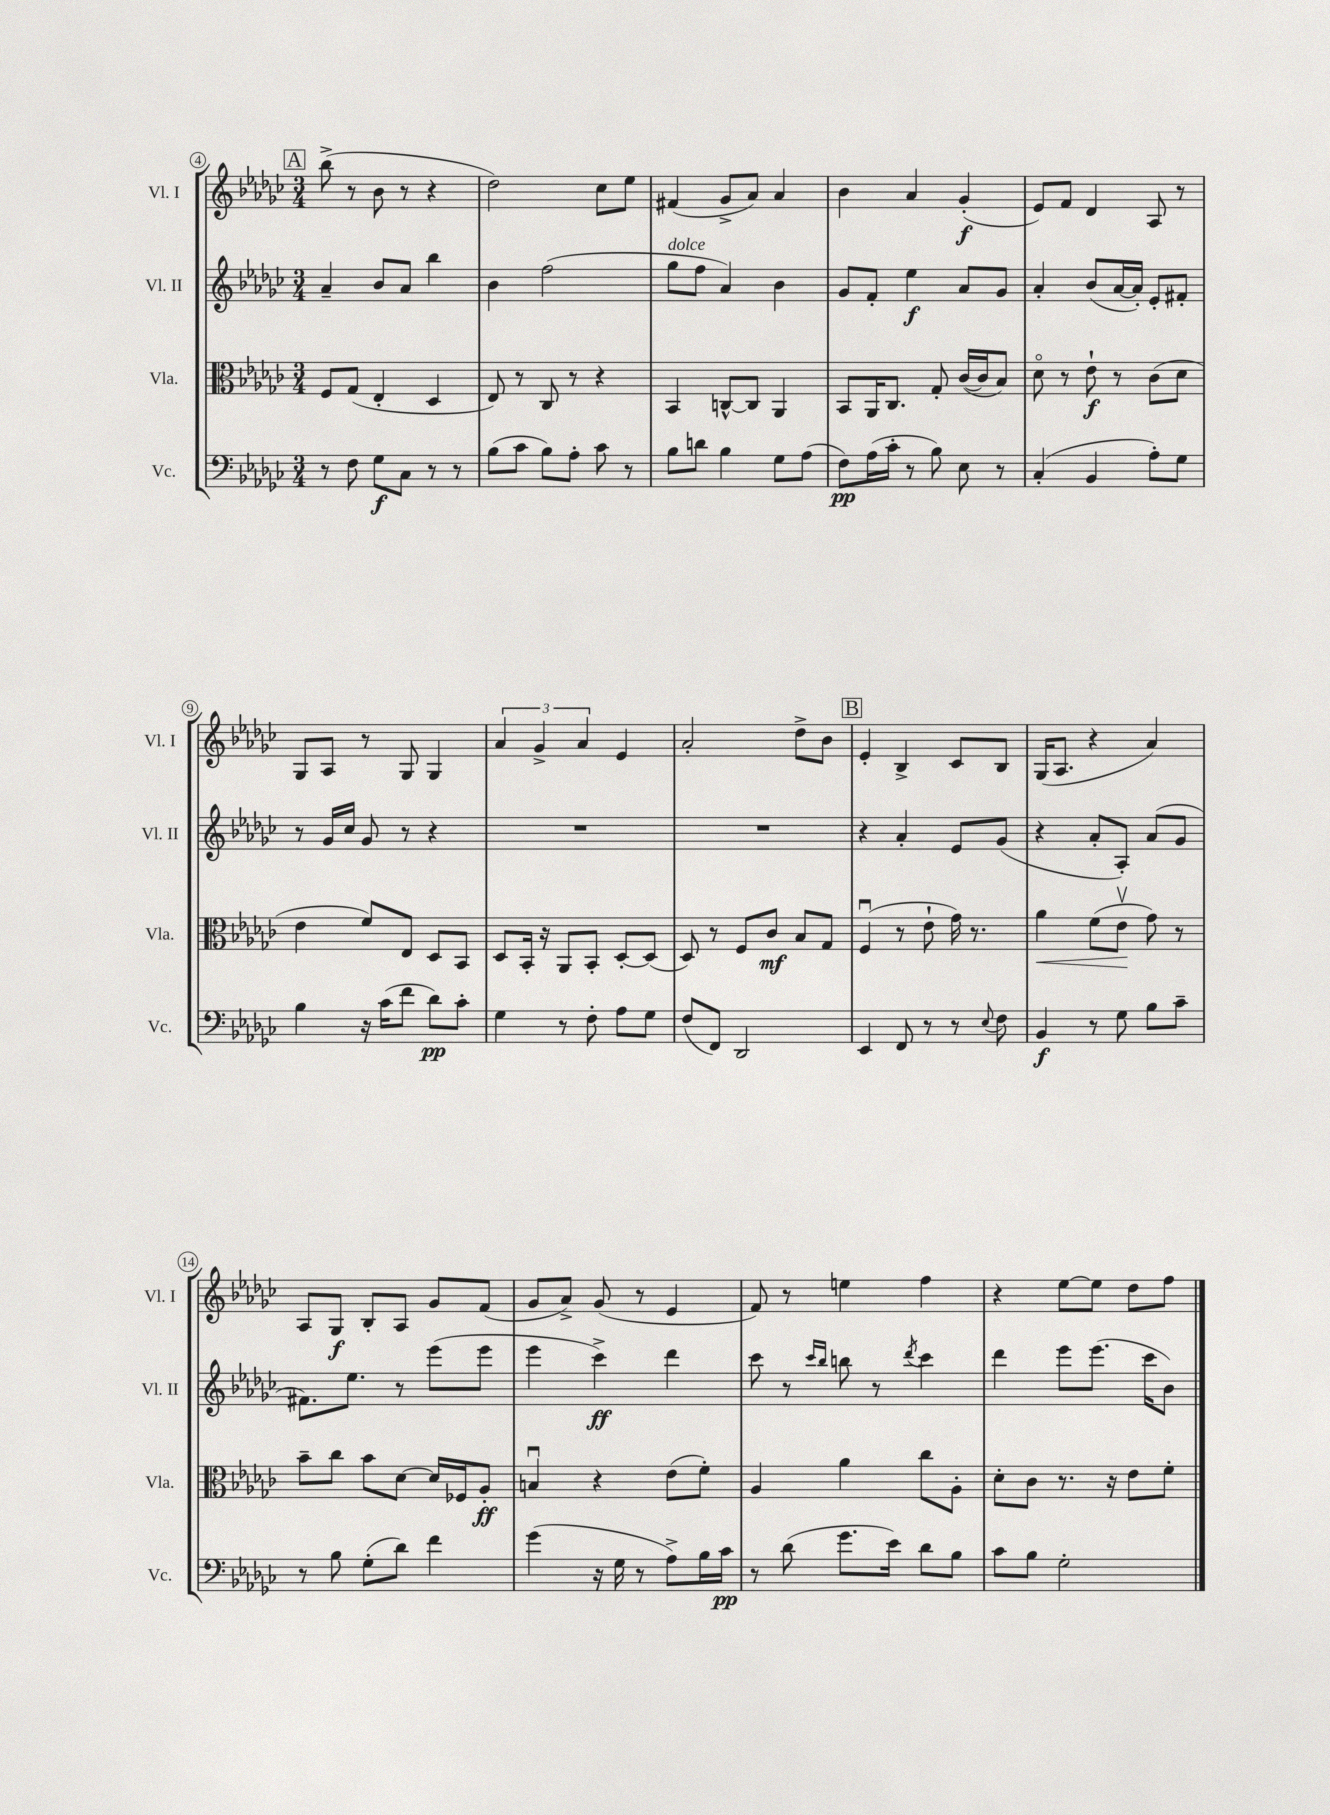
<<
\new StaffGroup <<
\new Staff = "s0" \with { instrumentName = "Vl. I" shortInstrumentName = "Vl. I" } {
    \clef treble \key ges \major \numericTimeSignature \time 3/4
    \autoBeamOff \mark \markup { \box "A" } bes''8->( r8 bes'8 r8 r4 |
    des''2) ces''8[ ees''8] |
    fis'4( ges'8[-> aes'8]) aes'4 |
    bes'4 aes'4 ges'4-.\f( |
    ees'8[) f'8] des'4 aes8 r8 |
    ges8[ aes8] r8 ges8 ges4 |
    \tuplet 3/2 { aes'4 ges'4-> aes'4 } ees'4 |
    aes'2-. des''8[-> bes'8] |
    \mark \markup { \box "B" } ees'4-. bes4-> ces'8[ bes8] |
    ges16[( aes8.] r4 aes'4) |
    aes8[ ges8]\f bes8[-. aes8] ges'8[ f'8]( |
    ges'8[ aes'8]->) ges'8( r8 ees'4 |
    f'8) r8 e''4 f''4 |
    r4 ees''8[~ ees''8] des''8[ f''8] \bar "|." |
}
\new Staff = "s1" \with { instrumentName = "Vl. II" shortInstrumentName = "Vl. II" } {
    \clef treble \key ges \major \numericTimeSignature \time 3/4
    \autoBeamOff \mark \markup { \box "A" } aes'4-- bes'8[ aes'8] bes''4 |
    bes'4 f''2( |
    ges''8[^\markup { \italic "dolce" } f''8] aes'4) bes'4 |
    ges'8[ f'8]-. ees''4\f aes'8[ ges'8] |
    aes'4-. bes'8[( aes'16~ aes'16]-.) ees'8[-. fis'8]-. |
    r8 ges'16[ ces''16] ges'8 r8 r4 |
    R2. |
    R2. |
    \mark \markup { \box "B" } r4 aes'4-. ees'8[ ges'8]( |
    r4 aes'8[-. aes8]-.) aes'8[( ges'8] |
    fis'8.[) ees''8.] r8 ees'''8[( ees'''8] |
    ees'''4 ces'''4->\ff) des'''4 |
    ces'''8 r8 \grace { ces'''16[ bes''16] } b''8 r8 \acciaccatura { des'''8 } ces'''4 |
    des'''4 ees'''8[ ees'''8.]( ces'''16[ bes'8]) \bar "|." |
}
\new Staff = "s2" \with { instrumentName = "Vla." shortInstrumentName = "Vla." } {
    \clef alto \key ges \major \numericTimeSignature \time 3/4
    \autoBeamOff \mark \markup { \box "A" } f8[ ges8]( ees4-. des4 |
    ees8) r8 ces8 r8 r4 |
    bes,4 c8[~-^ c8] aes,4 |
    bes,8[ aes,16 ces8.] ges8-. ces'16[~( ces'16 bes8]) |
    des'8\flageolet r8 ees'8-!\f r8 ces'8[( des'8] |
    ees'4 f'8[) ees8] des8[ bes,8] |
    des8[ bes,16]-. r16 aes,8[ bes,8]-. des8[~-. des8]( |
    des8) r8 f8[ ces'8]\mf bes8[ ges8] |
    \mark \markup { \box "B" } f4\downbow( r8 ees'8-! ges'16) r8. |
    aes'4\< f'8[( ees'8]\upbow\! ges'8) r8 |
    bes'8[-- ces''8] bes'8[ des'8]~ des'16[ fes16 aes8]-.\ff |
    b4\downbow r4 ees'8[( f'8]-.) |
    aes4 aes'4 ces''8[ aes8]-. |
    des'8[-. ces'8] r8. r16 ees'8[ f'8]-. \bar "|." |
}
\new Staff = "s3" \with { instrumentName = "Vc." shortInstrumentName = "Vc." } {
    \clef bass \key ges \major \numericTimeSignature \time 3/4
    \autoBeamOff \mark \markup { \box "A" } r8 f8 ges8[\f ces8] r8 r8 |
    bes8[( ces'8] bes8[) aes8]-. ces'8 r8 |
    bes8[ d'8] bes4 ges8[ aes8]( |
    f8[\pp) aes16( ces'16]-. r8 bes8) ees8 r8 |
    ces4-.( bes,4 aes8[-.) ges8] |
    bes4 r16 ces'16[( f'8] des'8[\pp) ces'8]-. |
    ges4 r8 f8-. aes8[ ges8] |
    f8[( f,8]) des,2 |
    \mark \markup { \box "B" } ees,4 f,8 r8 r8 \appoggiatura { ees8 } f8 |
    bes,4\f r8 ges8 bes8[ ces'8]-- |
    r8 bes8 ges8[-.( des'8]) f'4 |
    ges'4( r16 ges16 r8 aes8[->) bes16 ces'16]\pp |
    r8 des'8( ges'8.[ ees'16]) des'8[ bes8] |
    ces'8[ bes8] ges2-. \bar "|." |
}
>>
>>
\layout { \context { \Score currentBarNumber = #4 \override BarNumber.stencil = #(make-stencil-circler 0.1 0.3 ly:text-interface::print) } }
